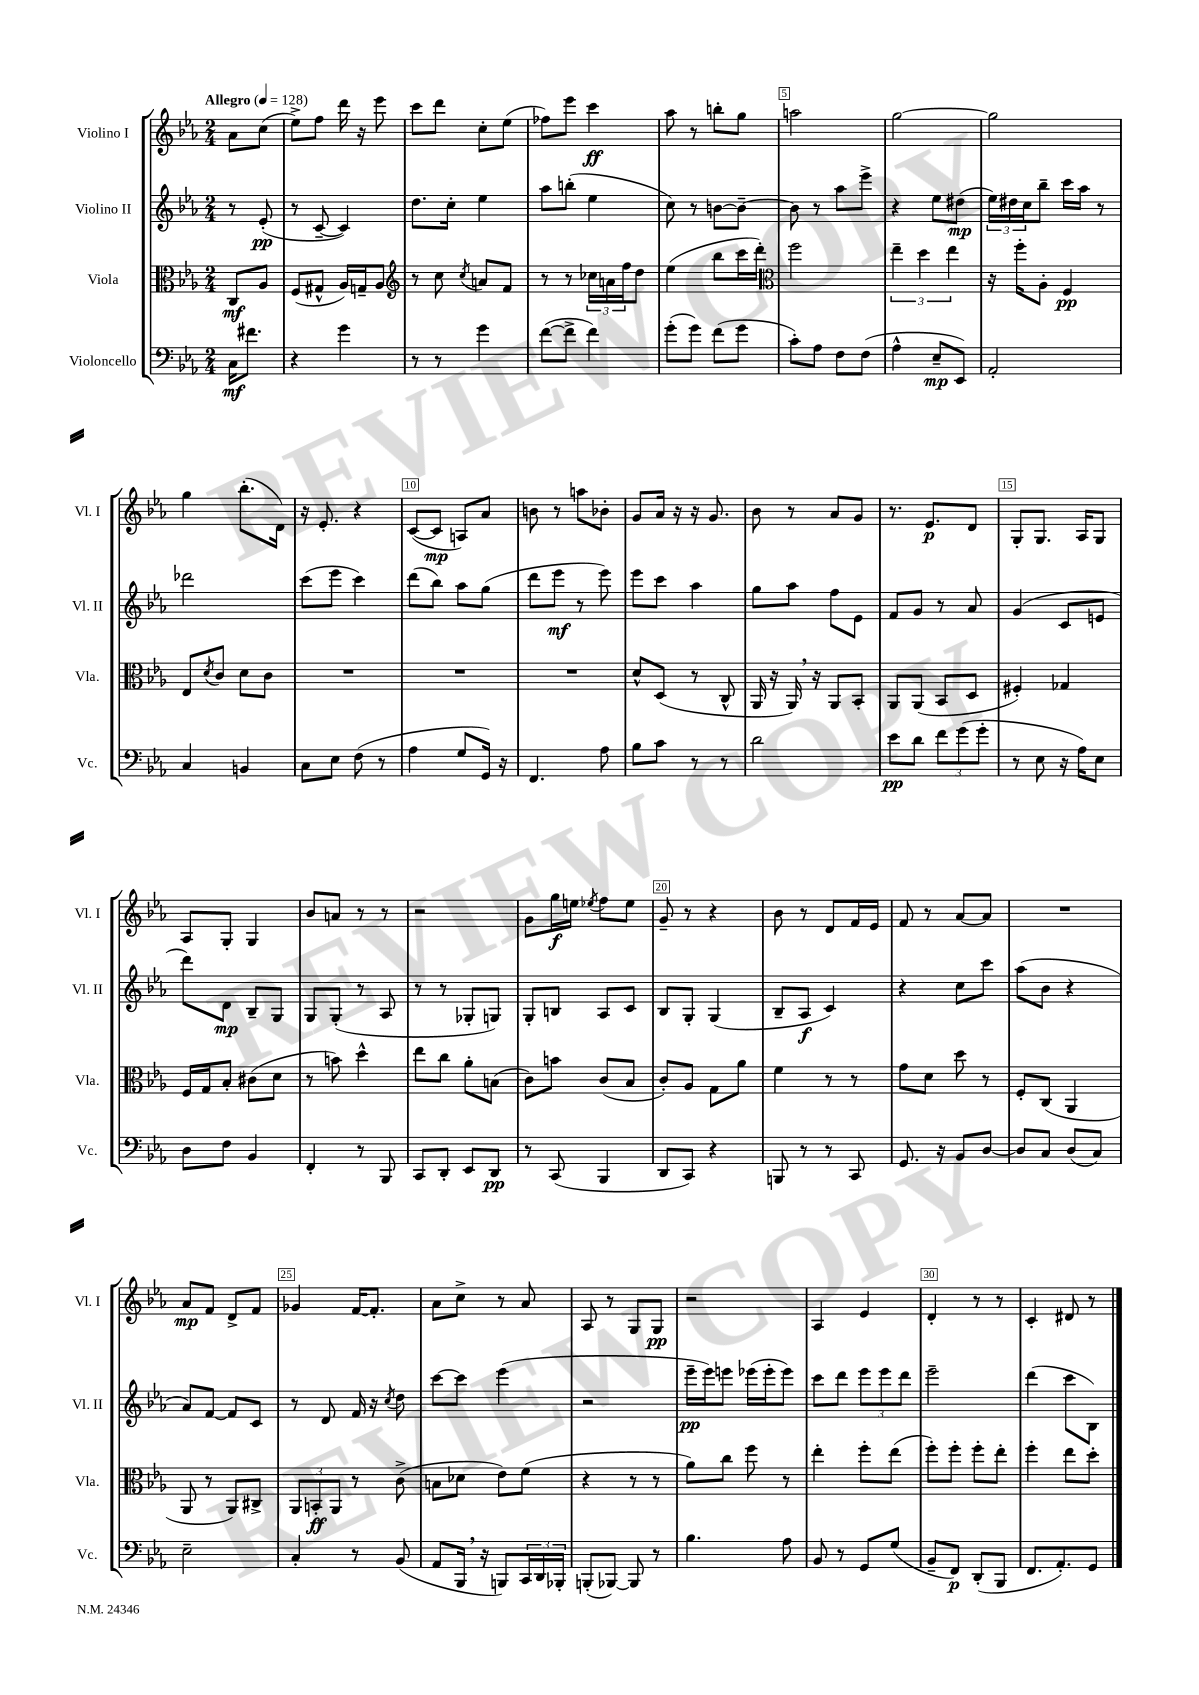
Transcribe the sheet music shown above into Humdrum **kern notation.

**kern	**kern	**kern	**kern
*staff4	*staff3	*staff2	*staff1
*clefF4	*clefC3	*clefG2	*clefG2
*k[b-e-a-]	*k[b-e-a-]	*k[b-e-a-]	*k[b-e-a-]
*M2/4	*M2/4	*M2/4	*M2/4
*MM128	*MM128	*MM128	*MM128
16C	8C	8r	8a-
8.f#	.	.	.
.	8A-	(8e-'	(8cc
=	=	=	=
4r	(8F	8r	8ee-^)
.	8G#^^	[8c~	8ff
4g	16A-)	4c])	16ddd
.	16G~	.	16r
.	8A-	.	8eee-
=	=	=	=
*	*clefG2	*	*
8r	8r	8.dd	8ccc
8r	8cc	.	8ddd
.	.	16cc'	.
.	8qcc	.	.
4g	8a	4ee-	8cc'
.	8f	.	(8ee-
=	=	=	=
([8f	8r	8aa-	8ff-)
8f^]	8r	(8bb'	8eee-
4f)	24cc-	4ee-	4ccc
.	24a	.	.
.	24ff	.	.
.	8dd	.	.
=	=	=	=
(8g'	(4ee-	8cc)	8aa-
8g)	.	8r	8r
(8f	8bb-	[8b	8bb'
8g	16ccc	8b~_	8gg
.	16ddd')	.	.
=	=	=	=
*	*clefC3	*	*
8c')	2ff	8b]	2aa
8A-	.	8r	.
8F	.	8aa-	.
(8F	.	8eee-^	.
=	=	=	=
4A-^^	6ee-~	4r	[2gg
.	6dd	.	.
8E-~	.	8ee-	.
.	6ee-	.	.
8EE-)	.	(8dd#	.
=	=	=	=
2AA-'	16r	24ee-)	2gg]
.	.	24dd#	.
.	16ff'	.	.
.	.	24cc	.
.	8A-'	8bb-~	.
.	4F	16ccc	.
.	.	16aa-	.
.	.	8r	.
=	=	=	=
4C	8E-	2ddd-	4gg
.	8qd	.	.
.	8c	.	.
4BB	8d	.	(8.bb-'
.	8c	.	.
.	.	.	16d)
=	=	=	=
8C	2r	(8ccc	16r
.	.	.	8.e-'
8E-	.	8eee-	.
(8F	.	4ccc)	4r
8r	.	.	.
=	=	=	=
4A-	2r	(8ddd	([8c
.	.	8bb-)	8c]
8G	.	8aa-	8A)
16GG)	.	(8gg	8a-
16r	.	.	.
=	=	=	=
4.FF	2r	8ddd	8b
.	.	8eee-	8r
.	.	8r	8aa
8A-	.	8eee-)	8b-'
=	=	=	=
8B-	8d^^	8eee-	8g
8c	(8D	8ccc	16a-
.	.	.	16r
8r	8r	4aa-	16r
.	.	.	8.g
8r	8C^^	.	.
=	=	=	=
2d	16AA-	8gg	8b-
.	16r	.	.
.	16AA-)	8aa-	8r
.	16r	.	.
.	8AA-	8ff	8a-
.	8BB-'	8e-	8g
=	=	=	=
8e-	8AA-	8f	8.r
8d	(8AA-	8g	.
.	.	.	8.e-
12f	8BB-	8r	.
(12g	.	.	.
.	8D	8a-	8d
12g'	.	.	.
=	=	=	=
8r	4F#')	(4g	8G'
8E-	.	.	8.G
16r	4G-	8c	.
16A-)	.	.	16A-
8E-	.	8e	8G
=	=	=	=
8D	16F	8ddd)	8A-
.	16G	.	.
8F	8B-'	8d	8G'
4BB-	(8c#	8B-~	4G
.	8d	8G	.
=	=	=	=
4FF'	8r	8G	8b-
.	8b)	(8G'	8a
8r	4dd^^	8r	8r
8BBB-	.	8A-	8r
=	=	=	=
8CC	8ee-	8r	2r
8DD'	8cc	8r	.
8EE-	8a-'	8G-'	.
8DD	(8B	8G)	.
=	=	=	=
8r	8c)	8G'	8g
(8CC	8b	8B	16gg
.	.	.	16ee
.	.	.	8qee-
4BBB-	(8c	8A-	8ff
.	8B-	8c	8ee-
=	=	=	=
8DD	8c')	8B-	8g~
8CC)	8A-	8G'	8r
4r	8G	(4G	4r
.	8a-	.	.
=	=	=	=
8BBB	4f	8B-~	8b-
8r	.	8A-	8r
8r	8r	4c)	8d
8CC	8r	.	16f
.	.	.	16e-
=	=	=	=
8.GG	8g	4r	8f
.	8d	.	8r
16r	.	.	.
8BB-	8dd	8cc	[8a-
[8D	8r	8ccc	8a-]
=	=	=	=
8D]	8F'	(8aa-	2r
8C	(8C	8b-	.
(8D	4AA-	4r	.
8C)	.	.	.
=	=	=	=
2E-~	8AA-	8a-)	8a-
.	8r	[8f	8f
.	8AA-)	8f]	8d^
.	8C#^	8c	8f
=	=	=	=
4C'	12AA-	8r	4g-
.	12BB'	.	.
.	.	8d	.
.	12AA-	.	.
8r	8r	16f	[16f
.	.	16r	8.f']
.	.	8qcc	.
(8BB-	(8c^	8dd	.
=	=	=	=
8AA-	8B	[8ccc	8a-
16BBB-	8d-	8ccc]	8cc^
16r	.	.	.
8BBB)	8e-)	(4eee-	8r
24CC	(8f	.	8a-
24DD	.	.	.
24BBB-'	.	.	.
=	=	=	=
(8BBB'	4r	2r	8A-
[8BBB-)	.	.	8r
8BBB-]	8r	.	8G
8r	8r	.	8G
=	=	=	=
4.B-	8a-)	16eee-~	2r
.	.	16eee-)	.
.	8cc	8eee	.
.	8ff	(16eee-	.
.	.	16eee-'	.
8A-	8r	8eee-)	.
=	=	=	=
8BB-	4ee-'	8ccc	4A-
8r	.	8ddd	.
8GG	8ff'	12eee-	4e-
.	.	12eee-	.
(8G	(8ee-	.	.
.	.	12ddd	.
=	=	=	=
8BB-~	8ff')	2eee-~	4d'
8FF)	8ff'	.	.
(8DD'	8ff'	.	8r
8BBB-	8ee-'	.	8r
=	=	=	=
8.FF	4ff'	(4ddd	4c'
8.AA-')	.	.	.
.	8ee-	8ccc	8d#
8GG	8dd'	8B-)	8r
==	==	==	==
*-	*-	*-	*-
